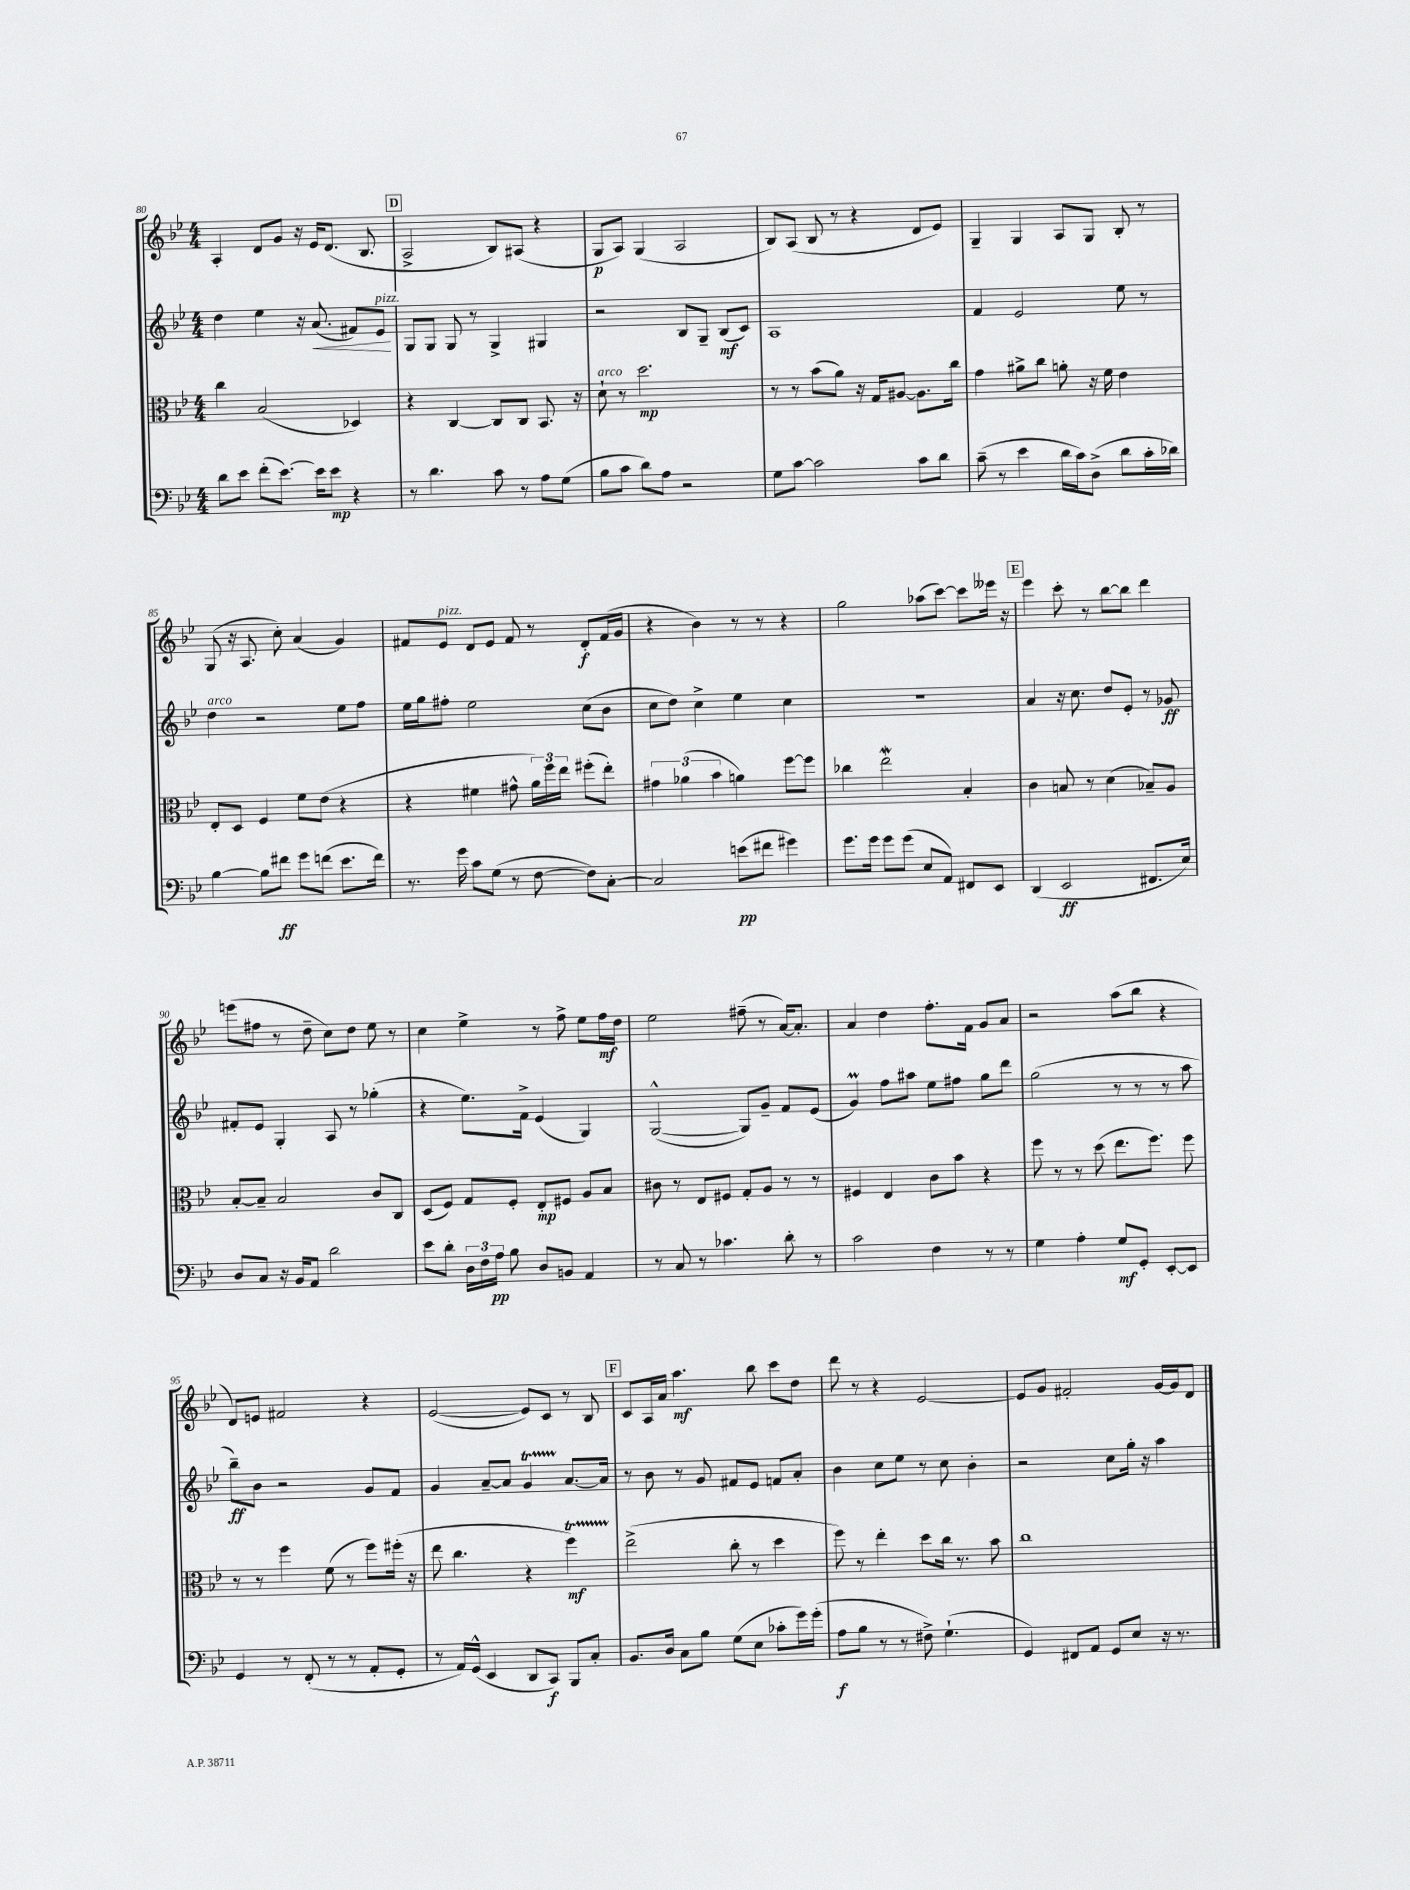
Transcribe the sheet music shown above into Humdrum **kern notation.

**kern	**dynam	**kern	**dynam	**kern	**dynam	**kern	**dynam
*part4	*part4	*part3	*part3	*part2	*part2	*part1	*part1
*staff4	*staff4	*staff3	*staff3	*staff2	*staff2	*staff1	*staff1
*clefF4	*	*clefC3	*	*clefG2	*	*clefG2	*
*k[b-e-]	*	*k[b-e-]	*	*k[b-e-]	*	*k[b-e-]	*
*M4/4	*	*M4/4	*	*M4/4	*	*M4/4	*
=80	=80	=80	=80	=80	=80	=80	=80
8d\L	.	4cc\	.	4dd\	.	4A'/	.
8e-\J	.	.	.	.	.	.	.
(8f'\L	.	(2B-/	.	4ee-\	.	8d/L	.
[8.e-\J)	.	.	.	.	.	8g/J	.
.	.	.	.	16r	.	16r	.
!	!	!	!	!	!LO:HP:b	!	!
16e-\KL]	.	.	.	(8.a/	<	16e-/KL	.
8e-\J	mp	.	.	.	.	(8.d/J	.
4r	.	4D-X/)	.	8f#X/L)	.	.	.
.	.	.	.	.	.	8.B-/	.
!	!	!	!	!LO:TX:a:i:t=pizz.	!	!	!
.	.	.	.	8e-/J	.	.	.
.	.	.	.	.	[	.	.
!!LO:REH:place=s1:t=D
=81	=81	=81	=81	=81	=81	=81	=81
8r	.	4r	.	8G/L	.	2A^/	.
4.d\	.	.	.	8G/J	.	.	.
.	.	[4C/	.	8G/	.	.	.
.	.	.	.	8r	.	.	.
8c\	.	8C/L]	.	4G^/	.	8B-/L)	.
8r	.	8C/J	.	.	.	(8A#X/J	.
8A\L	.	8.BB-/	.	4G#X/	.	4r	.
(8G\J	.	.	.	.	.	.	.
.	.	16r	.	.	.	.	.
=82	=82	=82	=82	=82	=82	=82	=82
!	!	!LO:TX:a:i:t=arco	!	!	!	!	!
8B-\L	.	8d`\	.	2r	.	8G/L	p
8c\J	.	8r	.	.	.	8A/J)	.
8d\L)	.	2.dd\	mp	.	.	(4G/	.
8A\J	.	.	.	.	.	.	.
2r	.	.	.	8B-/L	.	2A/	.
.	.	.	.	8G~/J	.	.	.
.	.	.	.	(8B-/L	mf	.	.
.	.	.	.	8c/J)	.	.	.
=83	=83	=83	=83	=83	=83	=83	=83
8G\L	.	8r	.	1A	.	8B-/L)	.
[8c\J	.	8r	.	.	.	(8A/J	.
2c\]	.	(8b-\L	.	.	.	8B-/	.
.	.	8a\J)	.	.	.	8r	.
.	.	16r	.	.	.	4r	.
.	.	16G/KL	.	.	.	.	.
.	.	[8A#X/J	.	.	.	.	.
8c\L	.	8.A#\L]	.	.	.	8d/L	.
8d\J	.	.	.	.	.	8e-/J)	.
.	.	16cc\Jk	.	.	.	.	.
=84	=84	=84	=84	=84	=84	=84	=84
(8c~\	.	4g\	.	4f/	.	4G~/	.
8r	.	.	.	.	.	.	.
4e-\	.	8a#X^\L	.	2e-/	.	4G/	.
.	.	8cc\J	.	.	.	.	.
16d\LL	.	8an'\	.	.	.	8A/L	.
16c\J)	.	.	.	.	.	.	.
(8D^\J	.	16r	.	.	.	8G/J	.
.	.	16f\	.	.	.	.	.
8d\L	.	4e-\	.	8ee-\	.	8B-'/	.
16c'\L	.	.	.	8r	.	8r	.
16d-X\JJ)	.	.	.	.	.	.	.
!!LO:LB:g=z
=85	=85	=85	=85	=85	=85	=85	=85
!	!	!	!	!LO:TX:a:i:t=arco	!	!	!
[4B-\	.	8E-'/L	.	4dd\	.	(8G/	.
.	.	8D/J	.	.	.	16r	.
.	.	.	.	.	.	8.A/	.
8B-\L]	.	4F/	.	2r	.	.	.
8f#X\J	ff	.	.	.	.	8cc'\)	.
8g\L	.	8f\L	.	.	.	(4a/	.
(8fn\J	.	(8e-\J	.	.	.	.	.
8.e-\L	.	4r	.	8ee-\L	.	4g/)	.
.	.	.	.	8ff\J	.	.	.
16f\Jk)	.	.	.	.	.	.	.
=86	=86	=86	=86	=86	=86	=86	=86
8.r	.	4r	.	16ee-\LL	.	8f#X/L	.
.	.	.	.	16gg\J	.	.	.
!	!	!	!	!	!	!LO:TX:a:i:t=pizz.	!
.	.	.	.	8ff#X'\J	.	8e-/J	.
16g\	.	.	.	.	.	.	.
8c\L	.	4f#X\	.	2ee-\	.	8d/L	.
(8G\J	.	.	.	.	.	8e-/J	.
8r	.	8g#X^^\	.	.	.	8f#/	.
[8F\	.	24a\LL)	.	.	.	8r	.
.	.	24ff\	.	.	.	.	.
.	.	24ee-\JJ	.	.	.	.	.
8F\L])	.	(8ff#X'\L	.	(8cc\L	.	8d'/L	f
[8C'\J	.	8ee-'\J)	.	8b-\J	.	(16f#/L	.
.	.	.	.	.	.	16g/JJ	.
=87	=87	=87	=87	=87	=87	=87	=87
2C/]	.	6g#X\	.	8cc\L	.	4r	.
.	.	.	.	8dd\J)	.	.	.
.	.	(6a-X\	.	.	.	.	.
.	.	.	.	4cc^\	.	4b-\)	.
.	.	6b-\	.	.	.	.	.
(8en\L	pp	4an\)	.	4ee-\	.	8r	.
8f#X\J	.	.	.	.	.	8r	.
4g#X\)	.	[8ff\L	.	4cc\	.	4r	.
.	.	8ff\J]	.	.	.	.	.
=88	=88	=88	=88	=88	=88	=88	=88
8.g\L	.	4cc-X\	.	1r	.	2gg\	.
16g\Jk	.	.	.	.	.	.	.
8g\L	.	2ee-w\	.	.	.	.	.
(8g\J	.	.	.	.	.	.	.
8E-/L	.	.	.	.	.	(8aa-X\L	.
8AA/J)	.	.	.	.	.	[8ccc\J)	.
8FF#X/L	.	4B-'/	.	.	.	8ccc\L]	.
8EE-/J	.	.	.	.	.	16eee--X\Jk	.
.	.	.	.	.	.	16r	.
!!LO:REH:place=s1:t=E
=89	=89	=89	=89	=89	=89	=89	=89
(4DD/	.	4c\	.	4a/	.	4eee-\	.
2EE-/	ff	8Bn/	.	16r	.	8ccc'\	.
.	.	.	.	8.cc\	.	.	.
.	.	8r	.	.	.	8r	.
.	.	(4d\	.	8dd/L	.	[8bb-\L	.
.	.	.	.	8e-'/J	.	8bb-\J]	.
8.FF#X/L	.	8B-X~/L)	.	8r	.	4ddd\	.
.	.	8A/J	.	8g-X/	ff	.	.
16E-/Jk)	.	.	.	.	.	.	.
!!LO:LB:g=z
=90	=90	=90	=90	=90	=90	=90	=90
8D/L	.	[8B-'/L	.	8f#X'/L	.	(8eeen\L	.
8C/J	.	8B-~/J]	.	8e-/J	.	8ff#X\J	.
16r	.	2B-/	.	4G'/	.	8r	.
16BB-/KL	.	.	.	.	.	.	.
8AA/J	.	.	.	.	.	8dd~\	.
2d\	.	.	.	8A/	.	8cc\L)	.
.	.	.	.	8r	.	8dd\J	.
.	.	8c/L	.	(4gg-X'\	.	8ee-\	.
.	.	8C/J	.	.	.	8r	.
=91	=91	=91	=91	=91	=91	=91	=91
8e-\L	.	(8D/L	.	4r	.	4cc\	.
8d'\J	.	8F/J)	.	.	.	.	.
24D\LL	.	8G/L	.	8.ee-\L)	.	4ee-^\	.
24F\	.	.	.	.	.	.	.
24A\JJ	pp	.	.	.	.	.	.
8B-\	.	8F'/J	.	.	.	.	.
.	.	.	.	16f^\Jk	.	.	.
8D/L	.	8E-'/L	mp	(4e-/	.	8r	.
8BBn/J	.	8F#X/J	.	.	.	8ff^\	.
4AA/	.	8A/L	.	4G/)	.	8ee-\L	.
.	.	8B-/J	.	.	.	16ff\L	mf
.	.	.	.	.	.	16dd\JJ	.
=92	=92	=92	=92	=92	=92	=92	=92
8r	.	8c#X\	.	([2G^^/	.	2ee-\	.
8C/	.	8r	.	.	.	.	.
8r	.	8E-/L	.	.	.	.	.
4.c-X\	.	8F#X/J	.	.	.	.	.
.	.	8G'/L	.	8G/L])	.	(8ff#X~\	.
.	.	8A/J	.	8g~/J	.	8r	.
8d'\	.	8r	.	8f/L	.	[16a/KL)	.
.	.	.	.	.	.	8.a'/J]	.
8r	.	8r	.	(8e-/J	.	.	.
=93	=93	=93	=93	=93	=93	=93	=93
2c\	.	4F#X/	.	4gM/)	.	4a/	.
.	.	4E-/	.	8ff\L	.	4dd\	.
.	.	.	.	8aa#X\J	.	.	.
4F\	.	8c\L	.	8ee-\L	.	8.ff'\L	.
.	.	8b-\J	.	8ff#X\J	.	.	.
.	.	.	.	.	.	16f\Jk	.
8r	.	4r	.	8gg\L	.	8g/L	.
8r	.	.	.	8ddd\J	.	8a/J	.
=94	=94	=94	=94	=94	=94	=94	=94
4G\	.	8ff\	.	(2gg\	.	2r	.
.	.	8r	.	.	.	.	.
4A'\	.	8r	.	.	.	.	.
.	.	(8dd\	.	.	.	.	.
8G/L	mf	8.ee-\L	.	8r	.	(8aa\L	.
8GG'/J	.	.	.	8r	.	8bb-\J	.
.	.	8.ff\J)	.	.	.	.	.
[8EE-'/L	.	.	.	8r	.	4r	.
8EE-/J]	.	8ff\	.	8aa\	.	.	.
!!LO:LB:g=z
=95	=95	=95	=95	=95	=95	=95	=95
4GG/	.	8r	.	8bb-~\L)	ff	8d/L)	.
.	.	8r	.	8b-\J	.	8en/J	.
8r	.	4ff\	.	2r	.	2f#X/	.
(8FF'/	.	.	.	.	.	.	.
8r	.	(8f\	.	.	.	.	.
8r	.	8r	.	.	.	.	.
8AA'/L	.	8ff\L)	.	8g/L	.	4r	.
8GG'/J	.	(16ff#X'\Jk	.	8f/J	.	.	.
.	.	16r	.	.	.	.	.
=96	=96	=96	=96	=96	=96	=96	=96
8r	.	8ee-\	.	4g/	.	([2e-/	.
16AA/LL)	.	4.cc\	.	.	.	.	.
(16GG^^/JJ	.	.	.	.	.	.	.
4EE-/	.	.	.	[8a~/L	.	.	.
.	.	.	.	8a/J]	.	.	.
8DD/L	.	4r	.	4gT/	.	8e-/L])	.
8CC/J)	f	.	.	.	.	8c/J	.
8BBB-/L	.	4ffT\)	mf	[8.a/L	.	8r	.
8C'/J	.	.	.	.	.	8B-/	.
.	.	.	.	16a/Jk]	.	.	.
!!LO:REH:place=s1:t=F
=97	=97	=97	=97	=97	=97	=97	=97
8.BB-/L	.	(2ee-^\	.	8r	.	8c/L	.
.	.	.	.	8b-\	.	16A/L	.
16D/Jk	.	.	.	.	.	16a/JJ	.
8C\L	.	.	.	8r	.	4.aa\	mf
8B-\J	.	.	.	8g/	.	.	.
(8G\L	.	8cc'\	.	8f#X/L	.	.	.
8E-\J	.	8r	.	8e-/J	.	8bb-\	.
8c-X'\L	.	4dd\	.	8fn/L	.	8ccc\L	.
16g\L)	.	.	.	8a'/J	.	8dd\J	.
(16g'\JJ	.	.	.	.	.	.	.
=98	=98	=98	=98	=98	=98	=98	=98
8A\L	f	8ff\)	.	4b-\	.	8ddd\	.
8B-\J	.	8r	.	.	.	8r	.
8r	.	4ee-'\	.	8cc\L	.	4r	.
8r	.	.	.	8ee-\J	.	.	.
8F#X^\)	.	8dd\L	.	8r	.	[2e-/	.
(4.G`\	.	16cc\Jk	.	8cc\	.	.	.
.	.	8.r	.	.	.	.	.
.	.	.	.	4b-'\	.	.	.
.	.	8b-\	.	.	.	.	.
=99	=99	=99	=99	=99	=99	=99	=99
4GG/)	.	1cc	.	2r	.	8e-/L]	.
.	.	.	.	.	.	8g/J	.
8FF#X/L	.	.	.	.	.	2f#X'/	.
8AA/J	.	.	.	.	.	.	.
8GG/L	.	.	.	8cc\L	.	.	.
8E-/J	.	.	.	16gg'\Jk	.	.	.
.	.	.	.	16r	.	.	.
16r	.	.	.	4aa\	.	[16g/LL	.
8.r	.	.	.	.	.	16g/J]	.
.	.	.	.	.	.	8d/J	.
==	==	==	==	==	==	==	==
*-	*-	*-	*-	*-	*-	*-	*-
